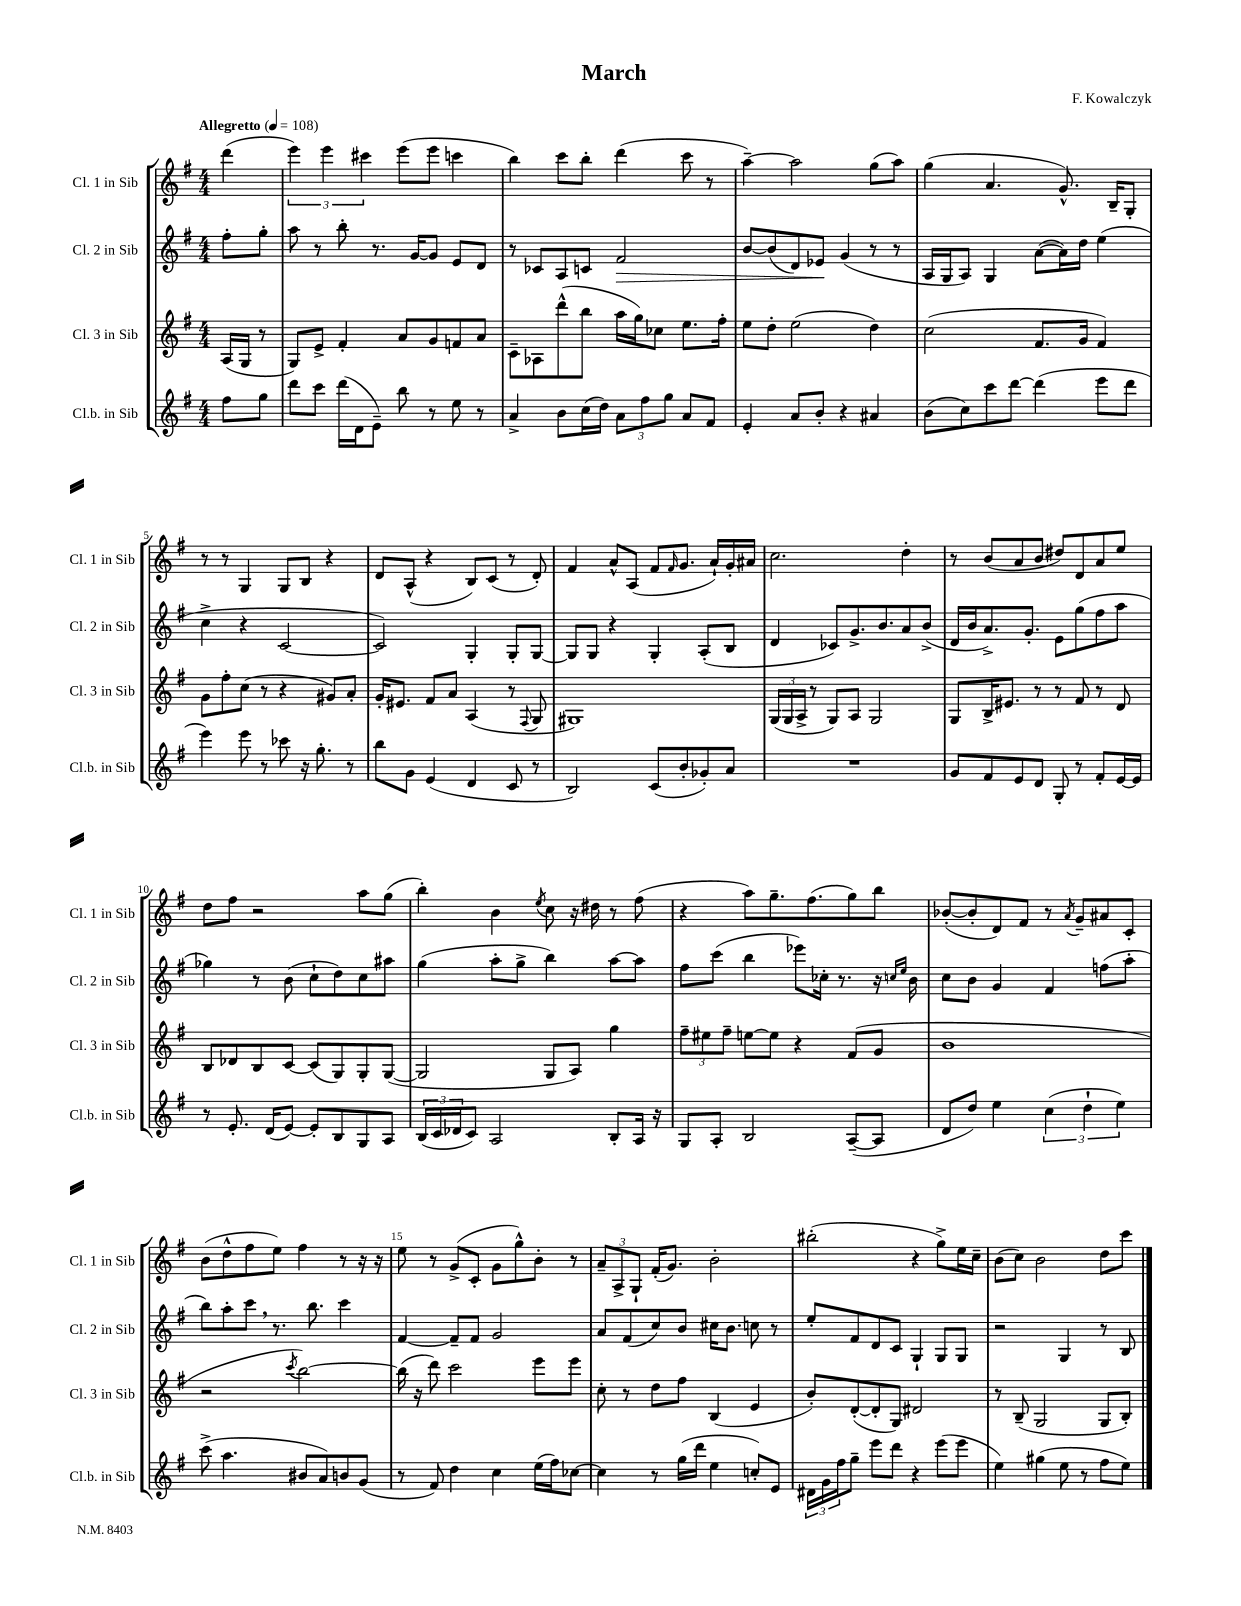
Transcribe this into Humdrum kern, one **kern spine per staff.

**kern	**kern	**kern	**dynam	**kern
*part4	*part3	*part2	*part2	*part1
*staff4	*staff3	*staff2	*staff2	*staff1
*I"Cl.b. in Sib	*I"Cl. 3 in Sib	*I"Cl. 2 in Sib	*	*I"Cl. 1 in Sib
*I'Cl.b. in Sib	*I'Cl. 3 in Sib	*I'Cl. 2 in Sib	*	*I'Cl. 1 in Sib
*clefG2	*clefG2	*clefG2	*	*clefG2
*k[f#]	*k[f#]	*k[f#]	*	*k[f#]
*M4/4	*M4/4	*M4/4	*	*M4/4
*MM108	*MM108	*MM108	*	*MM108
=	=	=	=	=
!	!	!	!	!LO:TX:a:B:t=Allegretto
8ff#\L	(16A/LL	8ff#'\L	.	(4ddd\
.	16G/JJ	.	.	.
8gg\J	8r	8gg'\J	.	.
=1	=1	=1	=1	=1
8ddd\L	8G/L)	8aa\	.	6eee\)
8ccc\J	8e^/J	8r	.	.
.	.	.	.	6eee\
(16ddd\LL	4f#'/	8bb'\	.	.
16d\J	.	.	.	.
.	.	.	.	6ccc#X\
8e~\J)	.	8.r	.	.
8bb\	8a/L	.	.	(8eee\L
.	.	[16g/KL	.	.
8r	8g/	8g/J]	.	8eee\J
8ee\	8fn/	8e/L	.	4cccn\
8r	8a/J	8d/J	.	.
=2	=2	=2	=2	=2
4a^/	8c~\L	8r	.	4bb\)
.	8A-X\	8c-X/L	.	.
8b\L	(8ddd^^\	8A/	.	8ccc\L
(16cc\L	8bb\J	8cn/J	.	8bb'\J
16dd\JJ)	.	.	.	.
!	!	!	!LO:HP:b	!
12a\L	16aa\LL	2f#/	>	(4ddd\
.	16gg\J)	.	.	.
12ff#\	.	.	.	.
.	8cc-X\J	.	.	.
12gg\J	.	.	.	.
8a/L	8.ee\L	.	.	8ccc\
8f#/J	.	.	.	8r
.	16ff#'\Jk	.	.	.
=3	=3	=3	=3	=3
4e'/	8ee\L	[8b/L	.	[4aa~\)
.	8dd'\J	(8b/]	.	.
8a/L	(2ee\	8d/)	.	2aa\]
8b'/J	.	8e-X/J	.	.
4r	.	(4g/	]	.
4a#X/	4dd\)	8r	.	(8gg\L
.	.	8r	.	8aa\J)
=4	=4	=4	=4	=4
(8b\L	(2cc\	16A/LL	.	(4gg\
.	.	16G/J	.	.
8cc\)	.	8A/J)	.	.
8ccc\	.	4G/	.	4.a/
[8ddd\J	.	.	.	.
(4ddd\]	8.f#/L	([8a\L	.	.
.	.	16a\L])	.	8.g^^/)
.	16g/Jk	16dd\JJ	.	.
8eee\L	4f#/)	(4ee\	.	.
.	.	.	.	16B~/KL
8ddd\J	.	.	.	8G'/J
!!LO:LB:g=z
=5	=5	=5	=5	=5
4eee\)	8g\L	4cc^\	.	8r
.	8ff#'\	.	.	8r
8eee\	(8cc\J	4r	.	4G/
8r	8r	.	.	.
8ccc-X\	4r	[2c/	.	8G/L
16r	.	.	.	8B/J
8.gg'\	.	.	.	.
.	8g#X/L)	.	.	4r
8r	8a'/J	.	.	.
=6	=6	=6	=6	=6
8bb\L	16g'/KL	2c/])	.	8d/L
.	8.e#X/J	.	.	.
8g\J	.	.	.	(8A^^/J
(4e/	8f#/L	.	.	4r
.	8a/J	.	.	.
4d/	(4A/	4G'/	.	8B/L)
.	.	.	.	(8c/J
8c/	8r	8G'/L	.	8r
.	8qqF#/	.	.	.
8r	8G/	[8G/J	.	8d'/)
=7	=7	=7	=7	=7
2B/)	1G#X)	8G/L]	.	4f#/
.	.	8G/J	.	.
.	.	4r	.	8a^^/L
.	.	.	.	(8A/J
(8c/L	.	4G'/	.	8f#/L
.	.	.	.	16qqf#/
8b'/	.	.	.	8.g/J
8g-X'/)	.	(8A'/L	.	.
.	.	.	.	16a`/LL)
8a/J	.	8B/J	.	16g'/
.	.	.	.	16a#X/JJ
=8	=8	=8	=8	=8
1r	(24G/LL	4d/	.	2.cc\
.	24G/	.	.	.
.	24A^/JJ	.	.	.
.	8r	.	.	.
.	8G/L)	8c-X/L)	.	.
.	8A/J	8.g^/	.	.
.	2G/	.	.	.
.	.	8.b/	.	.
.	.	8a/	.	4dd'\
.	.	(8b^/J	.	.
=9	=9	=9	=9	=9
8g/L	8G/L	16d/LL	.	8r
.	.	16b/J	.	.
8f#/	16B^/K	8.a^/)	.	(8b/L
.	8.e#X/J	.	.	.
8e/	.	.	.	8a/
.	.	8.g'/J	.	.
8d/J	8r	.	.	8b/J
8G'/	8r	8e\L	.	8dd#X/L)
8r	8f#/	(8gg\	.	8d/
8f#'/L	8r	8ff#\	.	8a/
[16e/L	8d/	8aa\J	.	8ee/J
16e/JJ]	.	.	.	.
!!LO:LB:g=z
=10	=10	=10	=10	=10
8r	8B/L	4gg-X\)	.	8dd\L
8.e'/	8d-X/	.	.	8ff#\J
.	8B/	8r	.	2r
(16d/KL	.	.	.	.
[8e/J)	[8c/J	(8b\	.	.
8e'/L]	(8c/L]	8cc`\L	.	.
8B/	8G/)	8dd\)	.	.
8G/	8G'/	8cc\	.	8aa\L
8A/J	([8G/J	8aa#X\J	.	(8gg\J
=11	=11	=11	=11	=11
(24B/LL	2G/]	(4gg\	.	4bb'\)
24c/	.	.	.	.
24d-X/J	.	.	.	.
8c/J)	.	.	.	.
2A/	.	8aa'\L	.	4b\
.	.	8gg^\J	.	.
.	.	.	.	8qee/
.	8G/L	4bb\)	.	8cc\
.	8A/J)	.	.	16r
.	.	.	.	16dd#X\
8B'/L	4gg\	[8aa\L	.	8r
16A/Jk	.	8aa\J]	.	(8ff#\
16r	.	.	.	.
=12	=12	=12	=12	=12
8G/L	12ff#~\L	8ff#\L	.	4r
.	12ee#X\	.	.	.
8A'/J	.	(8ccc\J	.	.
.	12ff#~\J	.	.	.
2B/	[8een\L	4bb\	.	8aa\L)
.	8ee\J]	.	.	8.gg~\
.	4r	8eee-X\L)	.	.
.	.	.	.	(8.ff#\
.	.	16cc-X'\Jk	.	.
.	.	8.r	.	.
([8A~/L	(8f#/L	.	.	8gg\)
8A/J]	8g/J	16r	.	8bb\J
.	.	16qqccn/LL	.	.
.	.	16qqee/JJ	.	.
.	.	16b\	.	.
=13	=13	=13	=13	=13
8d/L	1b	8cc\L	.	([8b-X'/L
8dd/J)	.	8b\J	.	8b-'/]
4ee\	.	4g/	.	8d/)
.	.	.	.	8f#/J
(6cc\	.	4f#/	.	8r
.	.	.	.	8qa/
.	.	.	.	8g~/L
6dd`\	.	.	.	.
.	.	(8ffn\L	.	8a#X/
6ee\)	.	.	.	.
.	.	8aa'\J	.	8c'/J
!!LO:LB:g=z
=14	=14	=14	=14	=14
(8ccc^\	2r	8bb\L)	.	(8b\L
4.aa\	.	8aa'\	.	8dd^^\
.	.	8ccc,\J	.	8ff#\
.	.	8.r	.	8ee\J)
.	8qccc/	.	.	.
8b#X/L	[2bb\)	.	.	4ff#\
.	.	8.bb\	.	.
8a/)	.	.	.	.
8bn/	.	4ccc\	.	8r
(8g/J	.	.	.	16r
.	.	.	.	16r
=15	=15	=15	=15	=15
8r	(16bb\]	[4f#/	.	8ee\
.	16r	.	.	.
8f#/)	8ddd\)	.	.	8r
4dd\	2ccc\	8f#~/L]	.	(8g^/L
.	.	8f#/J	.	8c'/J
4cc\	.	2g/	.	8g\L
.	.	.	.	8gg^^\)
(16ee\LL	8eee\L	.	.	8b'\J
16ff#\J)	.	.	.	.
[8cc-X\J	8eee\J	.	.	8r
=16	=16	=16	=16	=16
4cc-\]	8cc'\	8a/L	.	12a~/L
.	.	.	.	12A^/
.	8r	(8f#/	.	.
.	.	.	.	12G`/J
8r	8dd\L	8cc/)	.	(16f#'/KL
.	.	.	.	8.g/J)
(16gg\LL	8ff#\J	8b/J	.	.
16ddd\JJ	.	.	.	.
4ee\	(4B/	16cc#X\KL	.	2b'\
.	.	8.b\J	.	.
8ccn'/L)	4e/	8ccn\	.	.
8e/J	.	8r	.	.
=17	=17	=17	=17	=17
24d#X\LL	8b'/L)	8ee'/L	.	(2bb#X'\
24g\	.	.	.	.
24ff#\J	.	.	.	.
8gg~\J	([8d'/	8f#/	.	.
8eee\L	8d'/]	8d/	.	.
8ddd\J	8G/J)	8c/J	.	.
4r	2d#X/	4G`/	.	4r
(8eee\L	.	8G/L	.	8gg^\L)
8eee\J	.	8G/J	.	16ee\L
.	.	.	.	16cc~\JJ
=18	=18	=18	=18	=18
4ee\)	8r	2r	.	(8b\L
.	(8B~/	.	.	8cc\J)
(4gg#X\	2G/	.	.	2b\
8ee\	.	4G/	.	.
8r	.	.	.	.
8ff#\L	8G/L	8r	.	8dd\L
8ee\J)	8B'/J)	8B/	.	8ccc\J
==	==	==	==	==
*-	*-	*-	*-	*-
